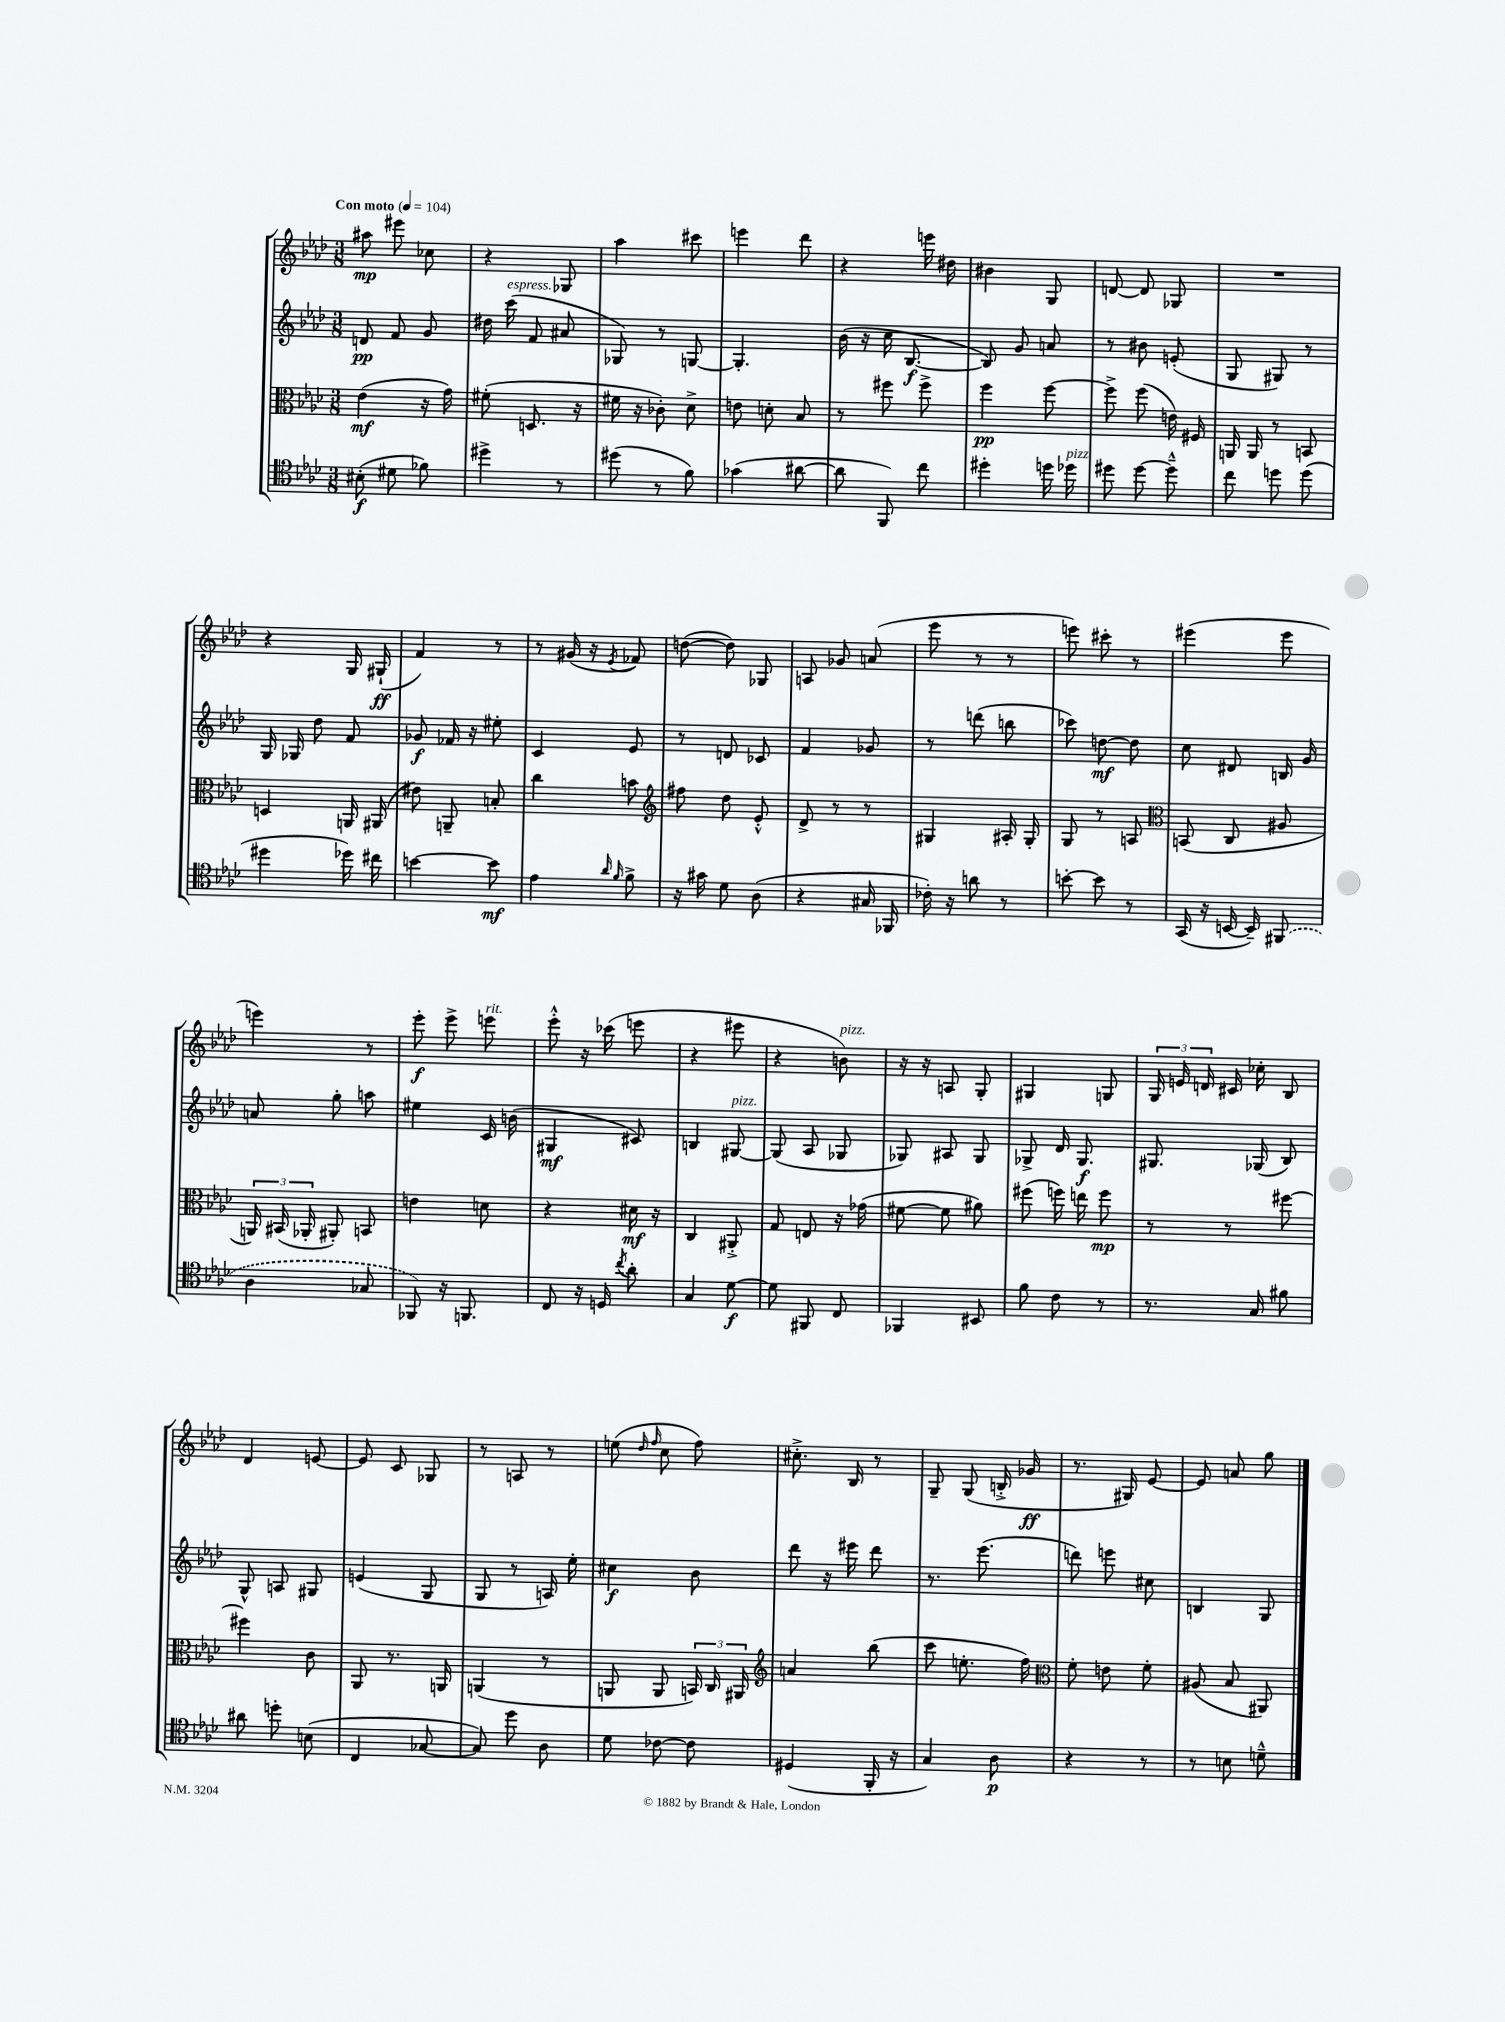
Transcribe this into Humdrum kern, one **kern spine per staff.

**kern	**dynam	**kern	**dynam	**kern	**dynam	**kern	**dynam
*part4	*part4	*part3	*part3	*part2	*part2	*part1	*part1
*staff4	*staff4	*staff3	*staff3	*staff2	*staff2	*staff1	*staff1
*clefC4	*	*clefC3	*	*clefG2	*	*clefG2	*
*k[b-e-a-d-]	*	*k[b-e-a-d-]	*	*k[b-e-a-d-]	*	*k[b-e-a-d-]	*
*M3/8	*	*M3/8	*	*M3/8	*	*M3/8	*
*MM104	*	*MM104	*	*MM104	*	*MM104	*
=1	=1	=1	=1	=1	=1	=1	=1
!	!	!	!	!	!	!LO:TX:a:B:t=Con moto	!
(8B#X'\	f	(4e-\	mf	8dn/	pp	8aa#X\	mp
8d#X\	.	.	.	8f/	.	8eee#X\	.
8f-X\)	.	16r	.	8g/	.	8cc-X\	.
.	.	16g\)	.	.	.	.	.
=2	=2	=2	=2	=2	=2	=2	=2
4dd#X^\	.	(8f#X'\	.	16dd#X\	.	4r	.
!	!	!	!	!LO:TX:a:i:t=espress.	!	!	!
.	.	.	.	(16ccc\	.	.	.
.	.	8.Dn/	.	8f/	.	.	.
8r	.	.	.	8a#X/	.	8G-X/	.
.	.	16r	.	.	.	.	.
=3	=3	=3	=3	=3	=3	=3	=3
(8dd#X\	.	16f#X\	.	8G-X/)	.	4aa-\	.
.	.	16r	.	.	.	.	.
8r	.	8c-X'\)	.	8r	.	.	.
8f\)	.	8d-^\	.	[8Gn/	.	8ccc#X\	.
=4	=4	=4	=4	=4	=4	=4	=4
(4g-X\	.	8en\	.	4.G'/]	.	4eeen\	.
.	.	8dn'\	.	.	.	.	.
[8a#X\	.	8B-/	.	.	.	8ddd-\	.
=5	=5	=5	=5	=5	=5	=5	=5
8a#\]	.	8r	.	(16b-\	.	4r	.
.	.	.	.	16r	.	.	.
8FF/)	.	8ff#X\	.	16cc\	.	.	.
.	.	.	.	[8.B-/	f	.	.
8cc\	.	8ff#^\	.	.	.	16eeen\	.
.	.	.	.	.	.	16dd#X\	.
=6	=6	=6	=6	=6	=6	=6	=6
4dd#X'\	.	4ff\	pp	8B-/])	.	4b#X\	.
.	.	.	.	8g/	.	.	.
16ddn\	.	[8ff\	.	8an/	.	8G/	.
!LO:TX:a:i:t=pizz.	!	!	!	!	!	!	!
16dd-X\	.	.	.	.	.	.	.
=7	=7	=7	=7	=7	=7	=7	=7
8dd#X\	.	8ff^\]	.	8r	.	[8dn/	.
[8dd#\	.	(8ff\	.	8b#X\	.	8d/]	.
8dd#~^^\]	.	16en\)	.	(8en'/	.	8G-X/	.
.	.	16F#X/	.	.	.	.	.
=8	=8	=8	=8	=8	=8	=8	=8
8cc\	.	16AAn/	.	8G/	.	4.r	.
.	.	16AA/	.	.	.	.	.
8ddn\	.	8r	.	8G#X/)	.	.	.
(8dd\	.	8BBn/	.	8r	.	.	.
!!LO:LB:g=z
=9	=9	=9	=9	=9	=9	=9	=9
4dd#X\	.	4Dn/	.	16G/	.	4r	.
.	.	.	.	16G-X/	.	.	.
.	.	.	.	8dd-\	.	.	.
16dd-X\)	.	16AAn/	.	8f/	.	16G/	.
16cc#X\	.	(16AA#X/	.	.	.	(16G#X`/	ff
=10	=10	=10	=10	=10	=10	=10	=10
[4bn\	.	8e#X\)	.	8g-X/	f	4f/)	.
.	.	8AAn~/	.	16f-X/	.	.	.
.	.	.	.	16r	.	.	.
8b\]	mf	8Bn'/	.	8ee#X'\	.	8r	.
=11	=11	=11	=11	=11	=11	=11	=11
4e-\	.	4cc\	.	4c/	.	8r	.
.	.	.	.	.	.	(16g#X/	.
.	.	.	.	.	.	16r	.
16qqa-/	.	.	.	.	.	.	.
16qqf/	.	.	.	.	.	8qe-/	.
8f^\	.	8bn\	.	8e-/	.	8f-X/)	.
=12	=12	=12	=12	=12	=12	=12	=12
*	*	*clefG2	*	*	*	*	*
16r	.	8ff#X\	.	8r	.	([8ddn\	.
16g#X\	.	.	.	.	.	.	.
8d-\	.	8dd-\	.	8dn/	.	8dd\])	.
(8A-\	.	8e-'^^/	.	8c-X/	.	8G-X/	.
=13	=13	=13	=13	=13	=13	=13	=13
4r	.	8d-^/	.	4f/	.	8An/	.
.	.	8r	.	.	.	8g-X/	.
16G#X/	.	8r	.	8g-X/	.	(8an/	.
16FF-X/	.	.	.	.	.	.	.
=14	=14	=14	=14	=14	=14	=14	=14
16c-X'\)	.	4G#X/	.	8r	.	8eee-\	.
16r	.	.	.	.	.	.	.
8an\	.	.	.	(8dddn\	.	8r	.
8r	.	16A#X'/	.	8bbn\	.	8r	.
.	.	16G#'/	.	.	.	.	.
=15	=15	=15	=15	=15	=15	=15	=15
[8bn'\	.	8G/	.	8ccc-X\)	.	8eeen\)	.
8b\]	.	8r	.	[8ddn\	mf	8ccc#X'\	.
8r	.	8An/	.	8dd\]	.	8r	.
=16	=16	=16	=16	=16	=16	=16	=16
*	*	*clefC3	*	*	*	*	*
(16GG/	.	(8BBn/	.	8cc\	.	(4eee#X\	.
16r	.	.	.	.	.	.	.
[16BBn/	.	8C/	.	8d#X/	.	.	.
16BB~/])	.	.	.	.	.	.	.
(8FF#X/	.	8A#X/	.	16Bn/	.	8eee#\	.
.	.	.	.	16g/	.	.	.
!!LO:LB:g=z
=17	=17	=17	=17	=17	=17	=17	=17
4A-\	.	24AAn/)	.	8an/	.	4eeen\)	.
.	.	(24BB#X/	.	.	.	.	.
.	.	24AA-X'/	.	.	.	.	.
.	.	8AA#X'/)	.	8gg'\	.	.	.
8G-X/	.	8BBn/	.	8aan\	.	8r	.
=18	=18	=18	=18	=18	=18	=18	=18
8FF-X/)	.	4en\	.	4ee#X\	.	8eee-'\	f
16r	.	.	.	.	.	8eee-^\	.
8.FFn/	.	.	.	.	.	.	.
!	!	!	!	!	!	!LO:TX:a:i:t=rit.	!
.	.	8dn\	.	16c/	.	8eeen\	.
.	.	.	.	(16bn\	.	.	.
=19	=19	=19	=19	=19	=19	=19	=19
8C/	.	4r	.	4G#X/	mf	8eee-'^^\	.
16r	.	.	.	.	.	16r	.
16Dn/	.	.	.	.	.	(16ccc-X\	.
8qcc/	.	.	.	.	.	.	.
8a-'\	.	16d#X\	mf	8c#X/)	.	8eeen\	.
.	.	16r	.	.	.	.	.
=20	=20	=20	=20	=20	=20	=20	=20
4G/	.	4C/	.	4Bn/	.	4r	.
!	!	!	!	!LO:TX:a:i:t=pizz.	!	!	!
[8d-\	f	8AA#X'^/	.	[8G#X/	.	8eee#X\	.
=21	=21	=21	=21	=21	=21	=21	=21
8d-\]	.	8G/	.	(8G#/]	.	4r	.
8FF#X/	.	8En/	.	8A-/	.	.	.
!	!	!	!	!	!	!LO:TX:a:i:t=pizz.	!
8C/	.	16r	.	8G-X/	.	8bn\)	.
.	.	(16g-X\	.	.	.	.	.
=22	=22	=22	=22	=22	=22	=22	=22
4FF-X/	.	[8f#X\	.	8G-X/)	.	16r	.
.	.	.	.	.	.	16r	.
.	.	8f#\]	.	8A#X/	.	8An/	.
8BB#X/	.	8a#X\)	.	8G-/	.	8G'/	.
=23	=23	=23	=23	=23	=23	=23	=23
8f\	.	(8ff#X\	.	8G-X^/	.	4G#X/	.
8c\	.	16ffn\)	.	16d-/	.	.	.
.	.	16een\	.	8.G-/	f	.	.
8r	.	8ff\	mp	.	.	8Gn/	.
=24	=24	=24	=24	=24	=24	=24	=24
8.r	.	8r	.	8.G#X/	.	24G/	.
.	.	.	.	.	.	24en/	.
.	.	.	.	.	.	24dn/	.
.	.	8r	.	.	.	16c#X/	.
16G/	.	.	.	(16G-X/	.	16cc-X'\	.
8f#X\	.	[8ff#X\	.	8B-/)	.	8B-/	.
!!LO:LB:g=z
=25	=25	=25	=25	=25	=25	=25	=25
8a#X\	.	4ff#X\]	.	8G^^/	.	4d-/	.
8ddn'\	.	.	.	8An/	.	.	.
(8Bn\	.	8c\	.	8G#X/	.	[8en/	.
=26	=26	=26	=26	=26	=26	=26	=26
4C/	.	8AA-/	.	(4en/	.	8e/]	.
.	.	8.r	.	.	.	8c/	.
[8G-X/	.	.	.	8G/	.	8G-X/	.
.	.	16AAn/	.	.	.	.	.
=27	=27	=27	=27	=27	=27	=27	=27
8G-/])	.	(4AAn/	.	8G/	.	8r	.
8dd-\	.	.	.	8r	.	8An/	.
8A-\	.	8r	.	16An/)	.	8r	.
.	.	.	.	16ee-'\	.	.	.
=28	=28	=28	=28	=28	=28	=28	=28
8d-\	.	8AAn/	.	4cc#X\	f	(8een\	.
.	.	.	.	.	.	16qqdd-/	.
.	.	.	.	.	.	16qqff/	.
[8c-X\	.	8AA/	.	.	.	8cc\	.
8c-\]	.	24BBn/)	.	8b-\	.	8ff\)	.
.	.	24C/	.	.	.	.	.
.	.	24AA#X/	.	.	.	.	.
=29	=29	=29	=29	=29	=29	=29	=29
*	*	*clefG2	*	*	*	*	*
(4D#X/	.	4an/	.	8ddd-\	.	8.cc#X'^\	.
.	.	.	.	16r	.	.	.
.	.	.	.	16eee#X\	.	16B-/	.
16FF'/	.	(8bb-\	.	8ddd-\	.	8r	.
16r	.	.	.	.	.	.	.
=30	=30	=30	=30	=30	=30	=30	=30
4G/)	.	8ccc\	.	8.r	.	8G~/	.
.	.	8.een'\	.	.	.	(8G/	.
.	.	.	.	(8.eee-\	.	.	.
8A-\	p	.	.	.	.	16Bn'^/	.
.	.	16ff\)	.	.	.	16g-X/	ff
=31	=31	=31	=31	=31	=31	=31	=31
*	*	*clefC3	*	*	*	*	*
4r	.	8f'\	.	8dddn\)	.	8.r	.
.	.	8en\	.	8eeen\	.	.	.
.	.	.	.	.	.	16G#X/)	.
8r	.	8f'\	.	8cc#X\	.	[8e-/	.
=32	=32	=32	=32	=32	=32	=32	=32
8r	.	(8A#X/	.	4Bn/	.	8e-/]	.
8Bn\	.	8B-/	.	.	.	8an/	.
8dn~^^\	.	8AA#X/)	.	8G/	.	8gg\	.
==	==	==	==	==	==	==	==
*-	*-	*-	*-	*-	*-	*-	*-
